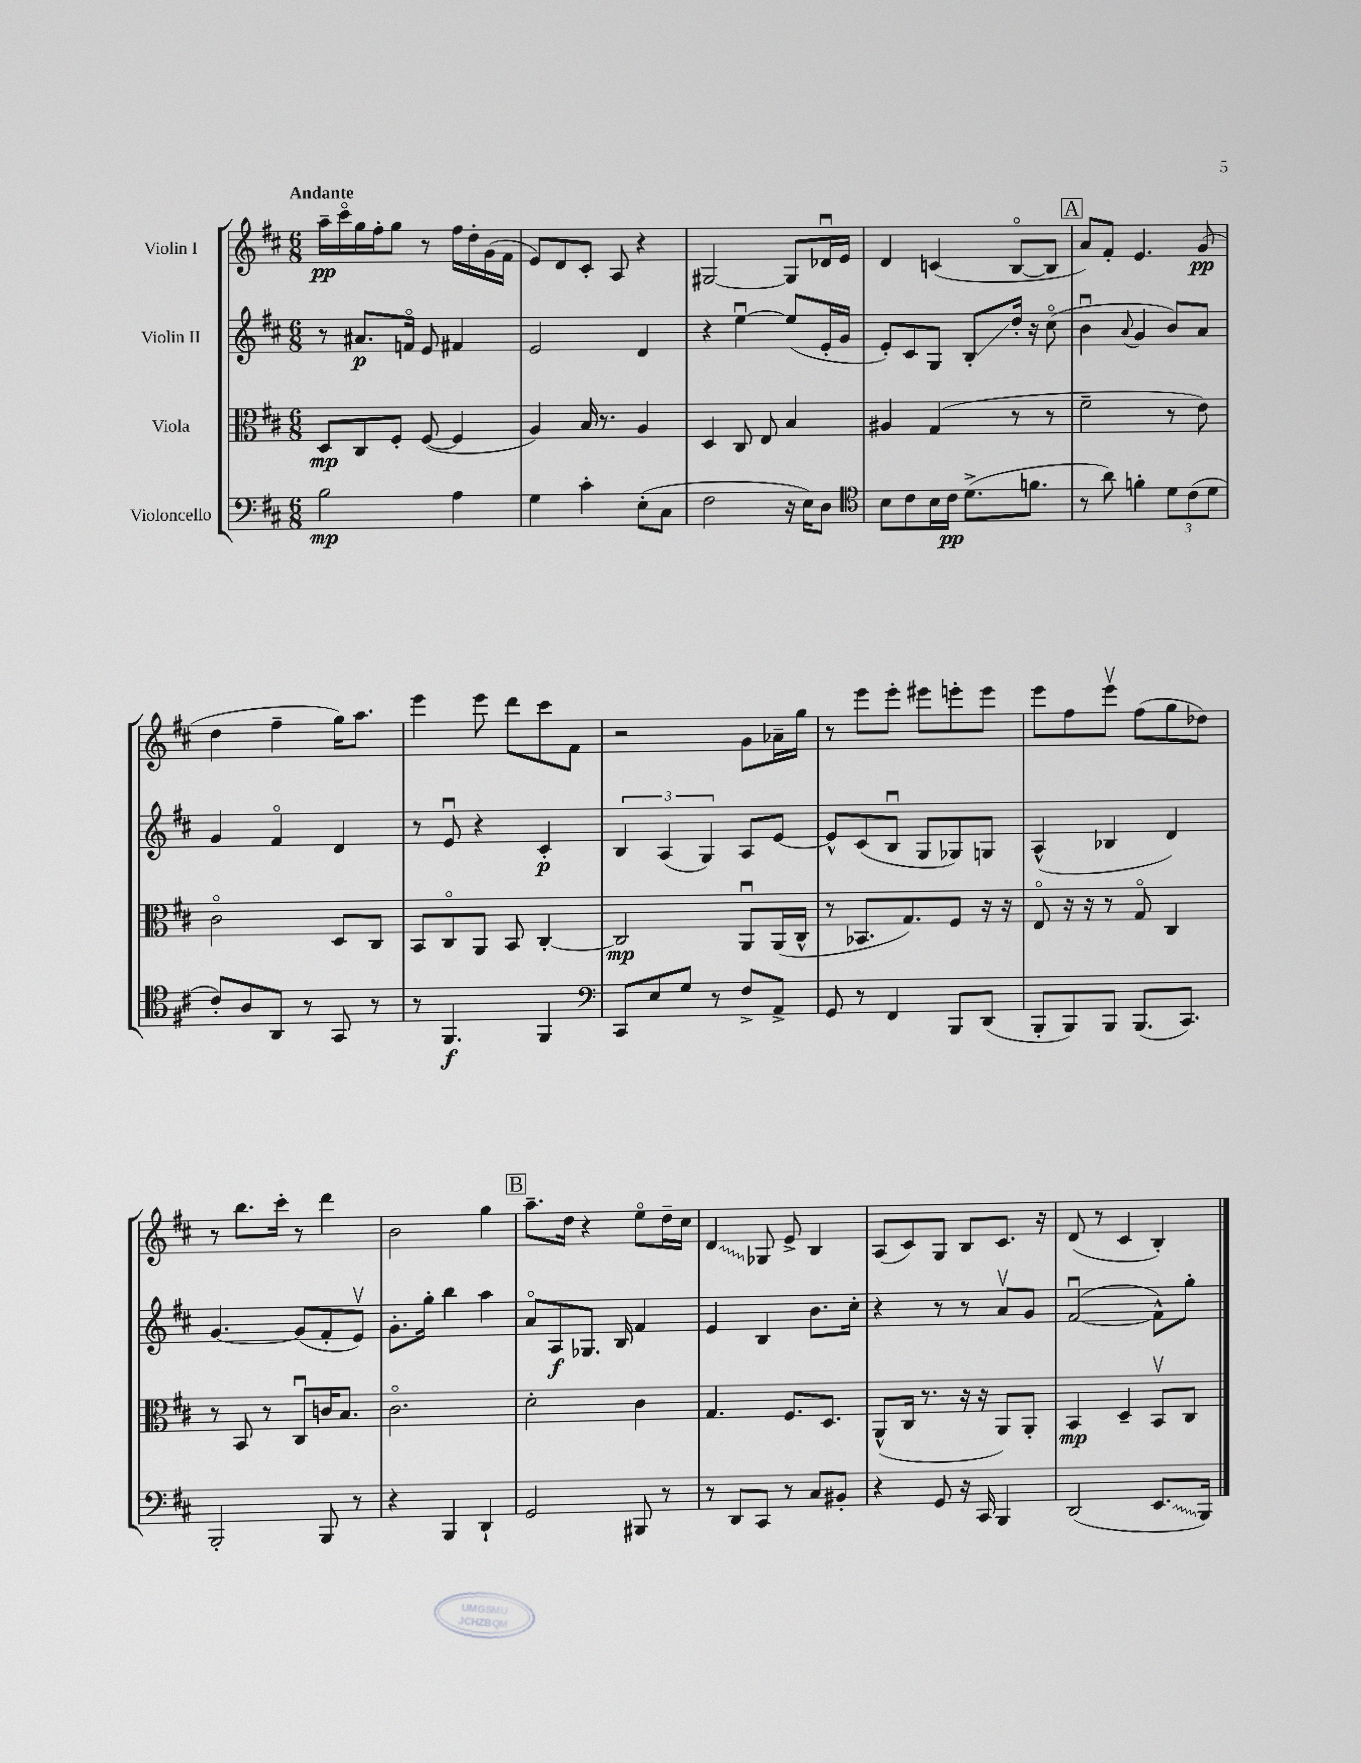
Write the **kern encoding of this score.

**kern	**kern	**kern	**kern
*staff4	*staff3	*staff2	*staff1
*clefF4	*clefC3	*clefG2	*clefG2
*k[f#c#]	*k[f#c#]	*k[f#c#]	*k[f#c#]
*M6/8	*M6/8	*M6/8	*M6/8
2B\	8D/L	8r	16aa~\LL
.	.	.	16ccc#o\
.	8C#/	8.a#/L	16gg\
.	.	.	16ff#'\J
.	8F#'/J	.	8gg\J
.	.	16fo/Jk	.
.	([8F#/	8e/	8r
4A\	4F#/]	4f#/	16ff#\LL
.	.	.	16dd'\
.	.	.	(16g\
.	.	.	16f#\JJ
=	=	=	=
4G\	4A/)	2e/	8e/L)
.	.	.	8d/
4c#'\	16B/	.	8c#'/J
.	8.r	.	.
.	.	.	8A/
(8E'\L	4A/	4d/	4r
8C#\J	.	.	.
=	=	=	=
2F#\	4D/	4r	[2G#/
.	8C#/	[4eeu\	.
.	8E/	.	.
16r	4B/	(8ee/]L	8G#/]L
16E\LK)	.	.	.
8D\J	.	16e'/L	16d-u/L
.	.	16g/JJ	16e/JJ
=	=	=	=
*clefC4	*	*	*
8B\L	4A#/	8e'/L)	4d/
8c#\	.	8c#/	.
16B\L	(4G/	8G/J	(4c/
16c#\JJ	.	.	.
(8.d^\L	.	8B'/L	.
.	8r	16dd'/Jk	[8Bo/L
8.f\J	.	16r	.
.	8r	(8cc#o\	8B/]J
=	=	=	=
8r	2f#~\	4bu\	8a/L)
8a\)	.	.	8f#'/J
.	.	8qqa/	.
4f'\	.	4g/	4.e/
12d\L	8r	8b/L)	.
(12c#\	.	.	.
.	8e\)	8a/J	(8g/
12d\J	.	.	.
=	=	=	=
8c#'/L)	2c#o\	4g/	4dd\
8A/	.	.	.
8AA/J	.	4f#o/	4ff#~\
8r	.	.	.
8GG/	8D/L	4d/	16gg\LK)
.	.	.	8.aa\J
8r	8C#/J	.	.
=	=	=	=
8r	8BB/L	8r	4eee\
4.FF#/	8C#o/	8eu/	.
.	8AA/J	4r	8eee\
.	8BB/	.	8ddd\L
4FF#/	[4C#'/	4c#'/	8ccc#\
.	.	.	8f#\J
=	=	=	=
*clefF4	*	*	*
8CC#/L	2C#/]	6B/	2r
8E/	.	.	.
.	.	(6A/	.
8G/J	.	.	.
.	.	6G/)	.
8r	.	.	.
8F#^/L	8AAu/L	8A/L	8g\L
8AA^/J	(16AA/L	[8e/J	16a-~\L
.	16C#^^/JJ	.	16gg\JJ
=	=	=	=
8GG/	8r	8e^^/]L	8r
8r	8.BB-/L	(8c#/	8eee\L
4FF#/	.	8Bu/J	8eee'\J
.	8.G/)	.	.
.	.	8G/L	8eee#\L
8BBB/L	8F#/J	8G-/)	8eee'\
(8DD/J	16r	8G/J	8eee\J
.	16r	.	.
=	=	=	=
8BBB'/L	8Eo/	(4A^^/	8eee\L
8BBB/)	16r	.	8ff#\
.	16r	.	.
8BBB/J	8r	4B-/	8eeev\J
(8.BBB/L	8Go/	.	(8ff#\L
.	4C#/	4d/)	8gg\
8.CC#/J)	.	.	.
.	.	.	8dd-\J)
=	=	=	=
2BBB'/	8r	[4.g/	8r
.	8BB/	.	8.bb\L
.	8r	.	.
.	.	.	16ccc#'\Jk
.	8C#u/L	(8g/]L	8r
8BBB/	16c/K	8f#'/	4ddd\
.	8.B/J	.	.
8r	.	8ev/J)	.
=	=	=	=
4r	2.c#o\	8.g'\L	2b\
.	.	16gg'\Jk	.
4BBB/	.	4bb\	.
4DD`/	.	4aa\	4gg\
=	=	=	=
2GG/	2d'\	8ao/L	8.aa~\L
.	.	8A/	.
.	.	.	16dd\Jk
.	.	8.G-/J	4r
.	.	16B/	.
8BBB#/	4c#\	4f#/	8eeo\L
8r	.	.	16dd~\L
.	.	.	16cc#\JJ
=	=	=	=
8r	4.G/	4e/	4d/
8DD/L	.	.	.
8CC#/J	.	4B/	8G-/
8r	8.F#/L	.	8e^/
8C#/L	.	8.b\L	4B/
.	8.D/J	.	.
8BB#'/J	.	.	.
.	.	16cc#'\Jk	.
=	=	=	=
4r	(8AA^^/L	4r	(8A/L
.	16C#/Jk	.	8c#/)
.	8.r	.	.
8GG/	.	8r	8G/J
16r	16r	8r	8B/L
16CC#/	16r	.	.
4BBB/	8AA/L)	8av/L	8.c#/J
.	8AA'/J	8g/J	.
.	.	.	16r
=	=	=	=
(2DD/	4BB/	([2f#u/	(8d/
.	.	.	8r
.	4D~/	.	4c#/
8.EE/L	8BBv/L	8f#^^\]L)	4B'/)
.	8C#/J	8gg'\J	.
16BBB/Jk)	.	.	.
==	==	==	==
*-	*-	*-	*-
